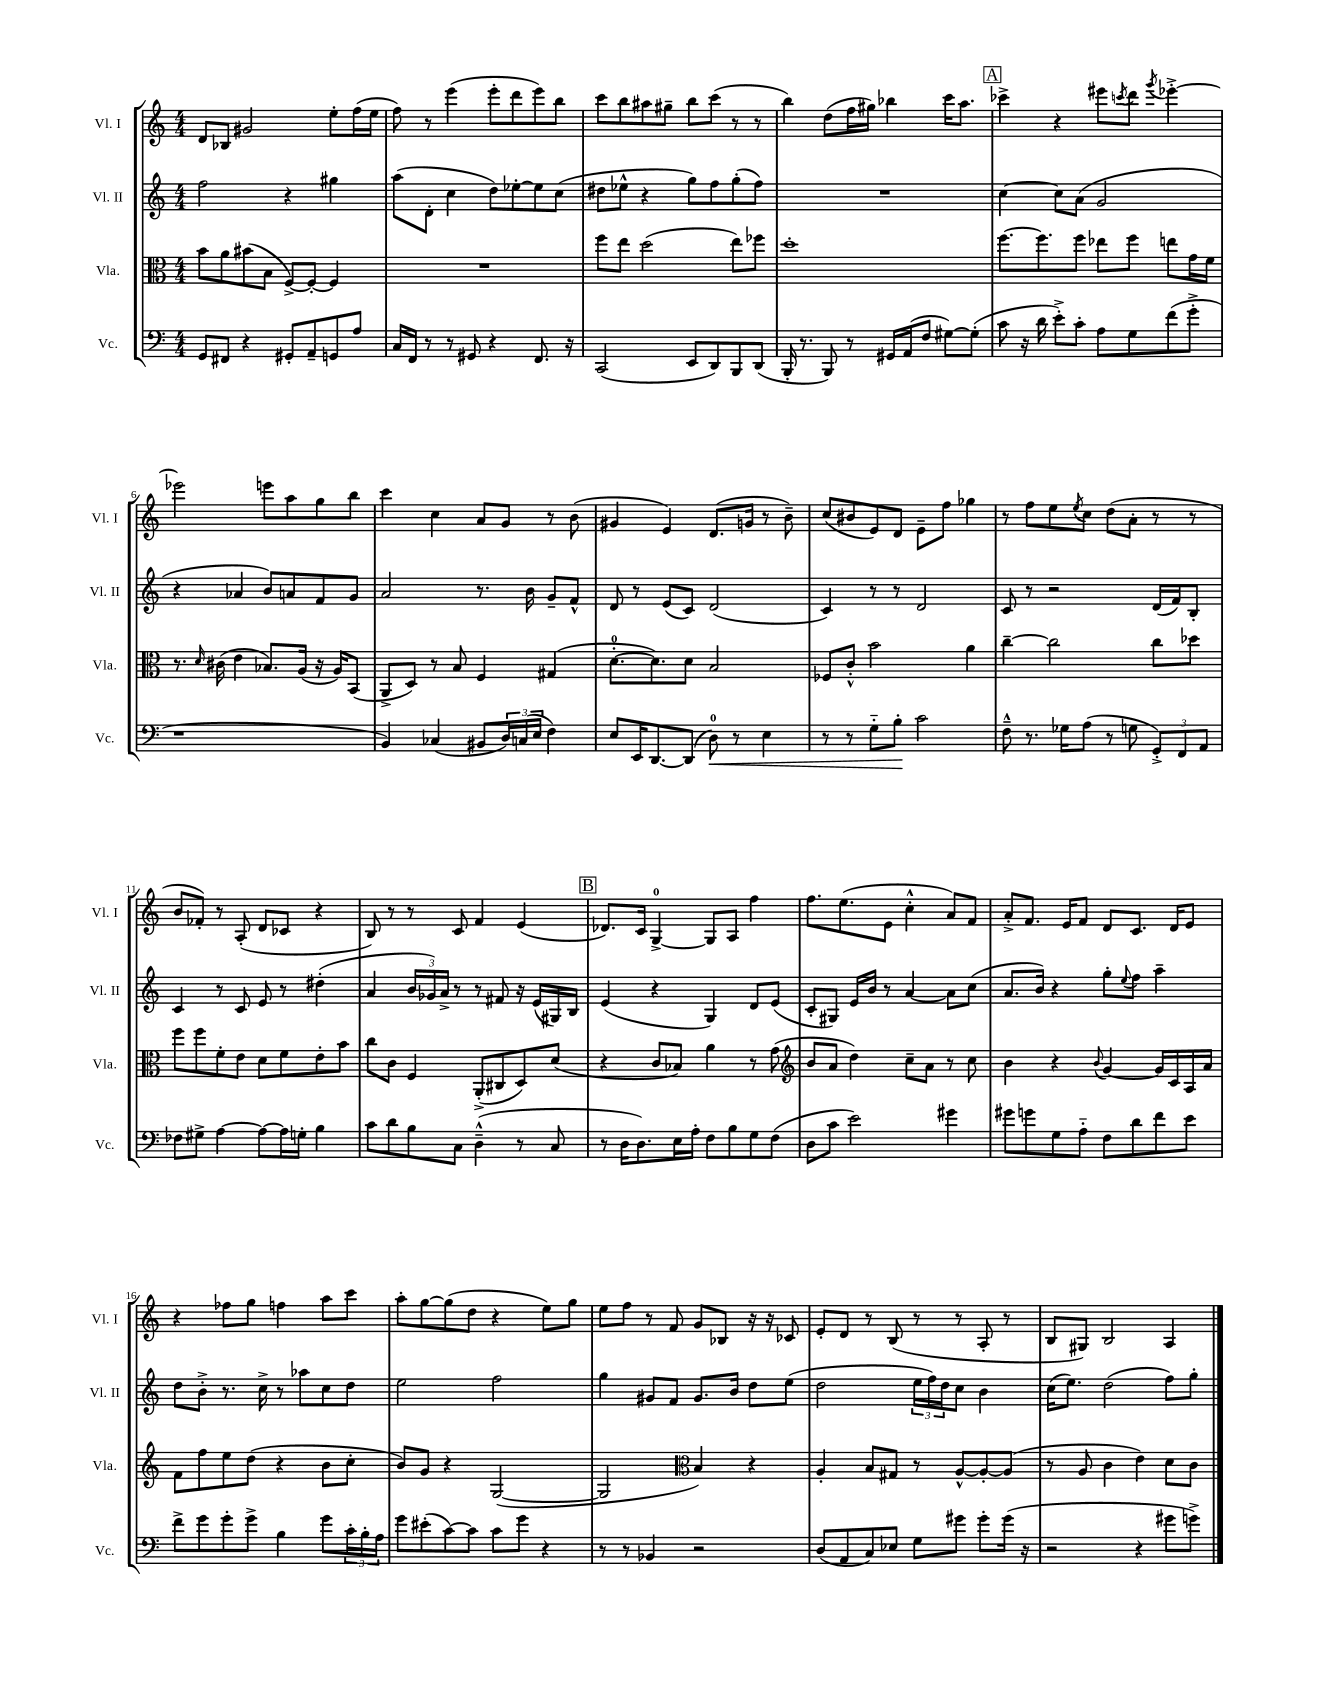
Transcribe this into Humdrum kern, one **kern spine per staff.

**kern	**kern	**kern	**kern
*staff4	*staff3	*staff2	*staff1
*clefF4	*clefC3	*clefG2	*clefG2
*k[]	*k[]	*k[]	*k[]
*M4/4	*M4/4	*M4/4	*M4/4
8GG	8b	2ff	8d
8FF#	8a	.	8B-
4r	(8b#	.	2g#
.	8B	.	.
8GG#'	[8F^)	4r	.
8AA~	8F'_	.	.
8GG	4F]	4gg#	8ee'
8A	.	.	(16ff
.	.	.	16ee
=	=	=	=
16C	1r	(8aa	8ff)
16FF	.	.	.
8r	.	8d'	8r
8r	.	4cc	(4eee
8GG#	.	.	.
4r	.	8dd)	8eee'
.	.	[8ee-'	8ddd
8.FF	.	8ee-]	8eee)
.	.	(8cc	8bb
16r	.	.	.
=	=	=	=
(2CC	8ff	8dd#	8ccc
.	8ee	8ee-^^	8bb
.	(2dd	4r	8aa#
.	.	.	8gg#~
8EE	.	8gg)	8bb
8DD)	.	8ff	(8ccc
8BBB	8ee)	(8gg'	8r
(8DD	8ff-	8ff)	8r
=	=	=	=
16BBB'	1dd'	1r	4bb)
8.r	.	.	.
8BBB)	.	.	(8dd
8r	.	.	16ff
.	.	.	16gg#)
16GG#	.	.	4bb-
(16AA	.	.	.
8F	.	.	.
[8G#)	.	.	16ccc
.	.	.	8.aa
(8G#']	.	.	.
=	=	=	=
8c	[8.ff	[4cc	4ccc-^
16r	.	.	.
16d	8.ff]	.	.
8e'^)	.	8cc]	4r
8c'	8ff	(8a	.
8A	8ee-	2g	8eee#
.	.	.	8qccc
8G	8ff	.	8ddd
.	.	.	8qggg
(8f	8ee	.	[4eee-'^
8g'^	16g	.	.
.	16f	.	.
=	=	=	=
1r	8.r	4r	2eee-]
.	16qqd	.	.
.	(16c#	.	.
.	4e	4a-	.
.	8.B-)	8b)	8eee
.	.	8a	8aa
.	(16A	.	.
.	16r	8f	8gg
.	16A)	.	.
.	(8BB	8g	8bb
=	=	=	=
4BB)	8AA^	2a	4ccc
.	8D)	.	.
(4C-	8r	.	4cc
.	8B	.	.
8BB#	4F	8.r	8a
24D)	.	.	8g
(24C	.	.	.
.	.	16b	.
24E	.	.	.
4F)	(4G#	8g~	8r
.	.	8f^^	(8b
=	=	=	=
8E	[8.d'	8d	4g#
16EE	.	8r	.
[8.DD	8.d])	.	.
.	.	(8e	4e)
(8DD]	8d	8c)	.
8D)	2B	(2d	(8.d
8r	.	.	.
.	.	.	16g
4E	.	.	8r
.	.	.	8b~)
=	=	=	=
8r	8F-	4c)	(8cc
8r	8c'^^	.	8b#
8G'~	2b	8r	8e)
8B'	.	8r	8d
2c	.	2d	8e~
.	.	.	8ff
.	4a	.	4gg-
=	=	=	=
8F~^^	[4cc~	8c	8r
8.r	.	8r	8ff
.	2cc]	2r	8ee
16G-	.	.	.
.	.	.	8qee
(8A	.	.	8cc
8r	.	.	(8dd
8G	.	.	8a'
12GG'^)	8cc	(16d	8r
.	.	16f)	.
12FF	.	.	.
.	8dd-	8B'	8r
12AA	.	.	.
=	=	=	=
8F-	8ff	4c	8b
8G#^	8ff	.	8f-')
[4A	8f'	8r	8r
.	8e	8c	(8A'
8A_	8d	8e	8d
16A]	8f	8r	8c-
16G'	.	.	.
4B	8e'	(4dd#'	4r
.	8b	.	.
=	=	=	=
8c	8cc	4a	8B)
8d	8c	.	8r
8B	4F	24b	8r
.	.	24g-)	.
.	.	24a^	.
8C	.	8r	8c
(4D~^^	(8AA'^	8r	4f
.	8C#	8f#	.
8r	8D)	16r	(4e
.	.	(16e	.
8C	(8d	16G#)	.
.	.	16B	.
=	=	=	=
8r	4r	(4e	8.d-)
16D	.	.	.
8.D)	.	.	16c
.	8c	4r	[4G^
16E	8B-)	.	.
16A'	.	.	.
8F	4a	4G)	8G]
8B	.	.	8A
8G	8r	8d	4ff
(8F	(8g	(8e	.
=	=	=	=
*	*clefG2	*	*
8D	8b	8c'	8.ff
8c	8a	8G#)	.
.	.	.	(8.ee
2e)	4dd)	16e	.
.	.	16b	.
.	.	8r	8e
.	8cc~	[4a	4cc'^^
.	8a	.	.
4g#	8r	8a]	8a)
.	8cc	(8cc	8f
=	=	=	=
8g#	4b	8.a	8a'^
8g	.	.	8.f
.	.	16b)	.
8G	4r	4r	.
.	.	.	16e
8A'~	.	.	8f
.	8qqb	.	.
8F	[4g	8gg'	8d
.	.	8qqee	.
8d	.	8ff	8.c
8f	16g]	4aa~	.
.	16c	.	16d
8e	16A	.	8e
.	16a	.	.
=	=	=	=
8f^	8f	8dd	4r
8g	8ff	8b'^	.
8g'	8ee	8.r	8ff-
8g^	(8dd	.	8gg
.	.	16cc^	.
4B	4r	8r	4ff
.	.	8aa-	.
8g	8b	8cc	8aa
24c'	8cc'	8dd	8ccc
24B'	.	.	.
24A	.	.	.
=	=	=	=
8g	8b)	2ee	8aa'
(8e#'	8g	.	[8gg
[8c)	4r	.	(8gg]
8c]	.	.	8dd
8c	([2G	2ff	4r
8g	.	.	.
4r	.	.	8ee)
.	.	.	8gg
=	=	=	=
8r	2G]	4gg	8ee
8r	.	.	8ff
4BB-	.	8g#	8r
.	.	8f	8f
*	*clefC3	*	*
2r	4B)	8.g#	8g
.	.	.	8B-
.	.	16b	.
.	4r	8dd	16r
.	.	.	16r
.	.	(8ee	8c-
=	=	=	=
(8D	4A'	2dd	8e'
8AA	.	.	8d
8C)	8B	.	8r
8E-	8G#	.	(8B
8G	8r	24ee	8r
.	.	24ff)	.
.	.	24dd	.
8g#	[8A^^	8cc	8r
8g#'	8A'_	4b	8A'
(16g#	(8A]	.	8r
16r	.	.	.
=	=	=	=
2r	8r	(16cc	8B
.	.	8.ee)	.
.	8A	.	8G#)
.	4c	(2dd	2B
4r	4e)	.	.
8g#	8d	8ff)	4A
8g^)	8c	8gg'	.
==	==	==	==
*-	*-	*-	*-
